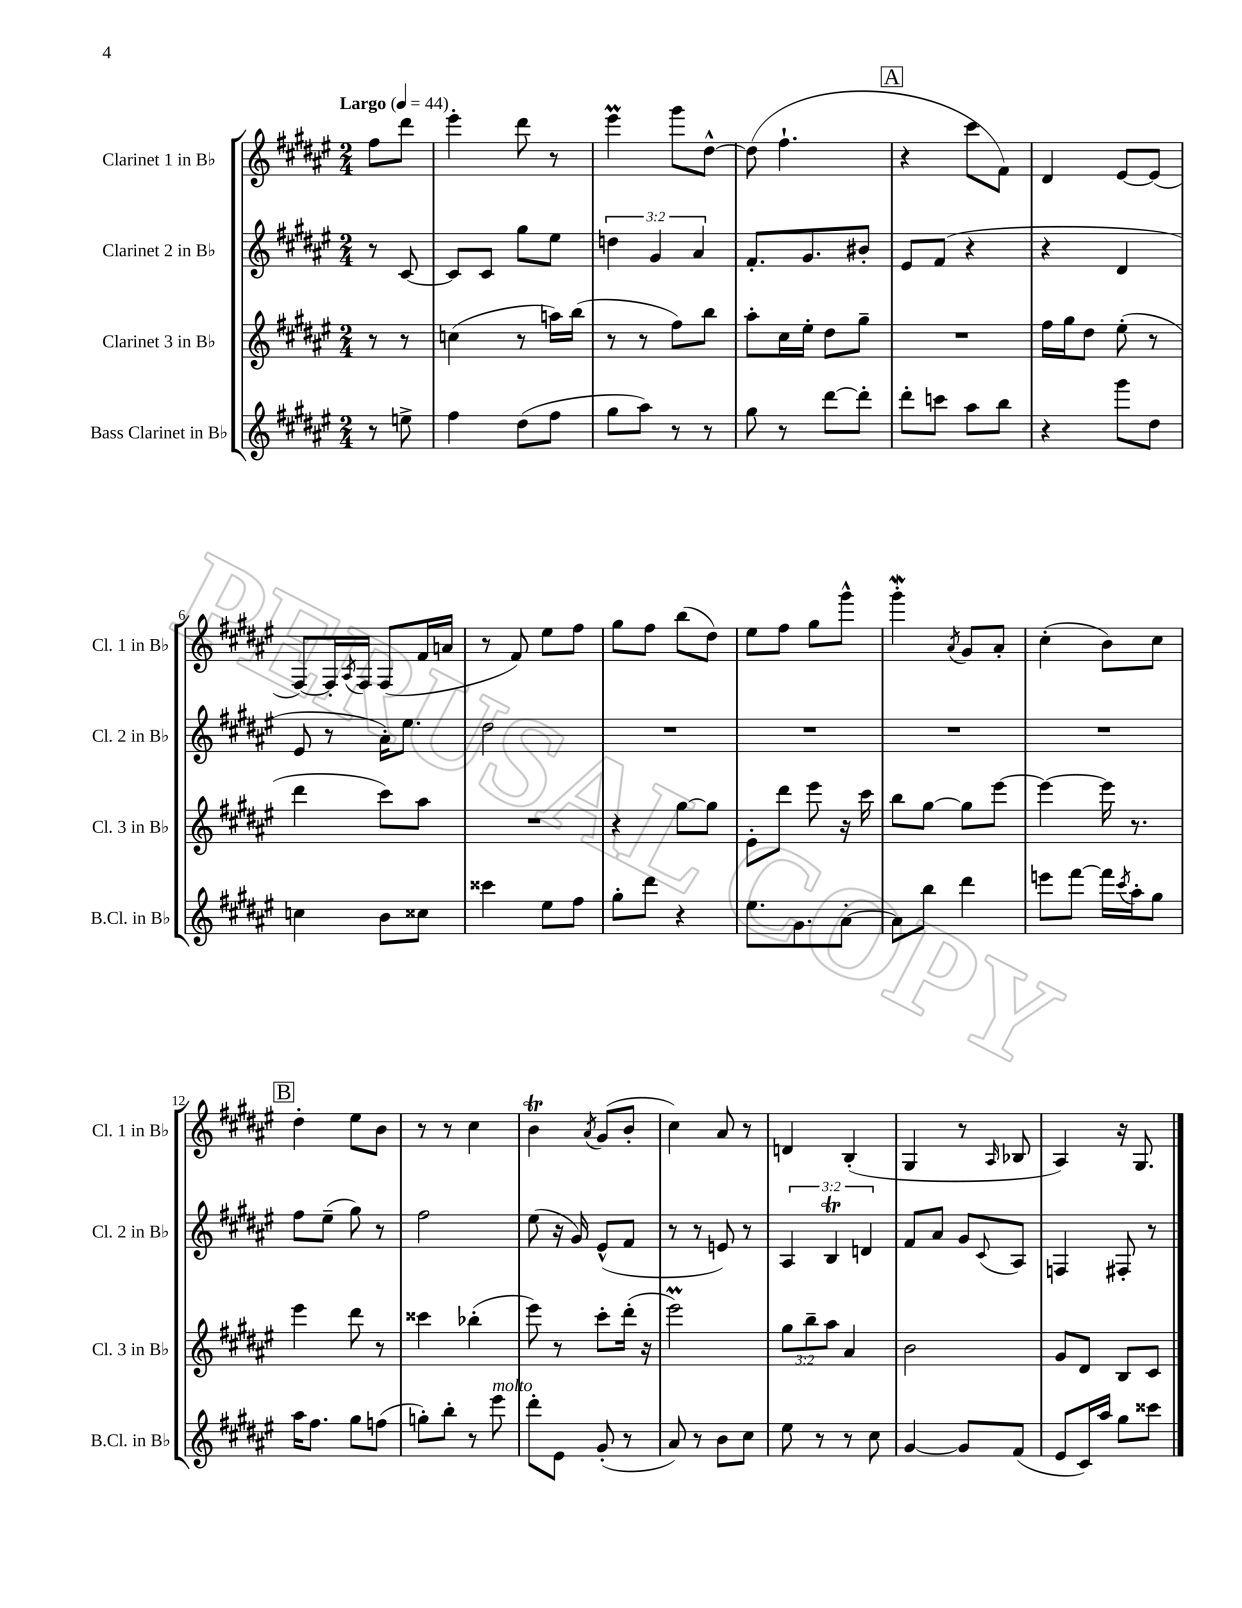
<<
\new StaffGroup <<
\new Staff = "s0" \with { instrumentName = "Clarinet 1 in Bb" shortInstrumentName = "Cl. 1 in Bb" } {
    \clef treble \key fis \major \numericTimeSignature \time 2/4 \partial 4 \tempo "Largo" 4 = 44
    fis''8 dis'''8 |
    eis'''4-. dis'''8 r8 |
    eis'''4\prall gis'''8 dis''8~-^ |
    dis''8( fis''4.-! |
    \mark \markup { \box "A" } r4 cis'''8 fis'8) |
    dis'4 eis'8~ eis'8( |
    fis8~) fis16-. \acciaccatura { ais8 } fis16 fis8( fis'16 a'16 |
    r8 fis'8) eis''8 fis''8 |
    gis''8 fis''8 b''8( dis''8) |
    eis''8 fis''8 gis''8 gis'''8-^ |
    gis'''4-.\mordent \acciaccatura { ais'8 } gis'8 ais'8-. |
    cis''4-.( b'8) cis''8 |
    \mark \markup { \box "B" } dis''4-. eis''8 b'8 |
    r8 r8 cis''4 |
    b'4\trill \acciaccatura { ais'8 } gis'8( b'8-. |
    cis''4) ais'8 r8 |
    d'4 b4-.( |
    gis4 r8 \grace { ais16 } bes8 |
    ais4) r16 gis8. \bar "|." |
}
\new Staff = "s1" \with { instrumentName = "Clarinet 2 in Bb" shortInstrumentName = "Cl. 2 in Bb" } {
    \clef treble \key fis \major \numericTimeSignature \time 2/4 \override Staff.TupletNumber.text = #tuplet-number::calc-fraction-text \partial 4
    r8 cis'8~ |
    cis'8 cis'8 gis''8 eis''8 |
    \tuplet 3/2 { d''4 gis'4 ais'4 } |
    fis'8.-. gis'8. bis'8-. |
    \mark \markup { \box "A" } eis'8 fis'8( r4 |
    r4 dis'4 |
    eis'8 r8 ais'16-.) eis''8. |
    dis''2 |
    R2 |
    R2 |
    R2 |
    R2 |
    \mark \markup { \box "B" } fis''8 eis''8--( gis''8) r8 |
    fis''2 |
    eis''8( r16 gis'16) eis'8-^( fis'8 |
    r8 r8 e'8) r8 |
    \tuplet 3/2 { ais4 b4\trill d'4 } |
    fis'8 ais'8 gis'8 \appoggiatura { cis'8 } ais8 |
    f4 fis8-. r8 \bar "|." |
}
\new Staff = "s2" \with { instrumentName = "Clarinet 3 in Bb" shortInstrumentName = "Cl. 3 in Bb" } {
    \clef treble \key fis \major \numericTimeSignature \time 2/4 \override Staff.TupletNumber.text = #tuplet-number::calc-fraction-text \partial 4
    r8 r8 |
    c''4( r8 a''16) b''16( |
    r8 r8 fis''8) b''8 |
    ais''8-. cis''16 eis''16-. dis''8 gis''8-- |
    \mark \markup { \box "A" } R2 |
    fis''16 gis''16 dis''8 eis''8-.( r8 |
    dis'''4 cis'''8) ais''8 |
    R2 |
    r4 gis''8~ gis''8 |
    eis'8-. dis'''8 eis'''8 r16 cis'''16 |
    b''8 gis''8~ gis''8 eis'''8~ |
    eis'''4~ eis'''16 r8. |
    \mark \markup { \box "B" } eis'''4 dis'''8 r8 |
    cisis'''4 bes''4-.( |
    eis'''8) r8 cis'''8-. dis'''16-.( r16 |
    eis'''2\prall) |
    \tuplet 3/2 { gis''8 b''8-- ais''8 } ais'4 |
    b'2 |
    gis'8 dis'8 b8 cis'8 \bar "|." |
}
\new Staff = "s3" \with { instrumentName = "Bass Clarinet in Bb" shortInstrumentName = "B.Cl. in Bb" } {
    \clef treble \key fis \major \numericTimeSignature \time 2/4 \partial 4
    r8 e''8-> |
    fis''4 dis''8( fis''8 |
    gis''8 ais''8) r8 r8 |
    gis''8 r8 dis'''8~ dis'''8-. |
    \mark \markup { \box "A" } dis'''8-. c'''8 ais''8 b''8 |
    r4 gis'''8 dis''8 |
    c''4 b'8 cisis''8 |
    cisis'''4 eis''8 fis''8 |
    gis''8-. dis'''8 r4 |
    eis''8. gis'8. ais'8~-. |
    ais'8 b''8 dis'''4 |
    e'''8 fis'''8~ fis'''16 \acciaccatura { cis'''8 } ais''16-. gis''8 |
    \mark \markup { \box "B" } ais''16 fis''8. gis''8 f''8( |
    g''8-.) b''8-. r8 eis'''8^\markup { \italic "molto" } |
    dis'''8-. eis'8 gis'8-.( r8 |
    ais'8) r8 b'8 cis''8 |
    eis''8 r8 r8 cis''8 |
    gis'4~ gis'8 fis'8( |
    eis'8 cis'16) ais''16 gis''8 cisis'''8 \bar "|." |
}
>>
>>
